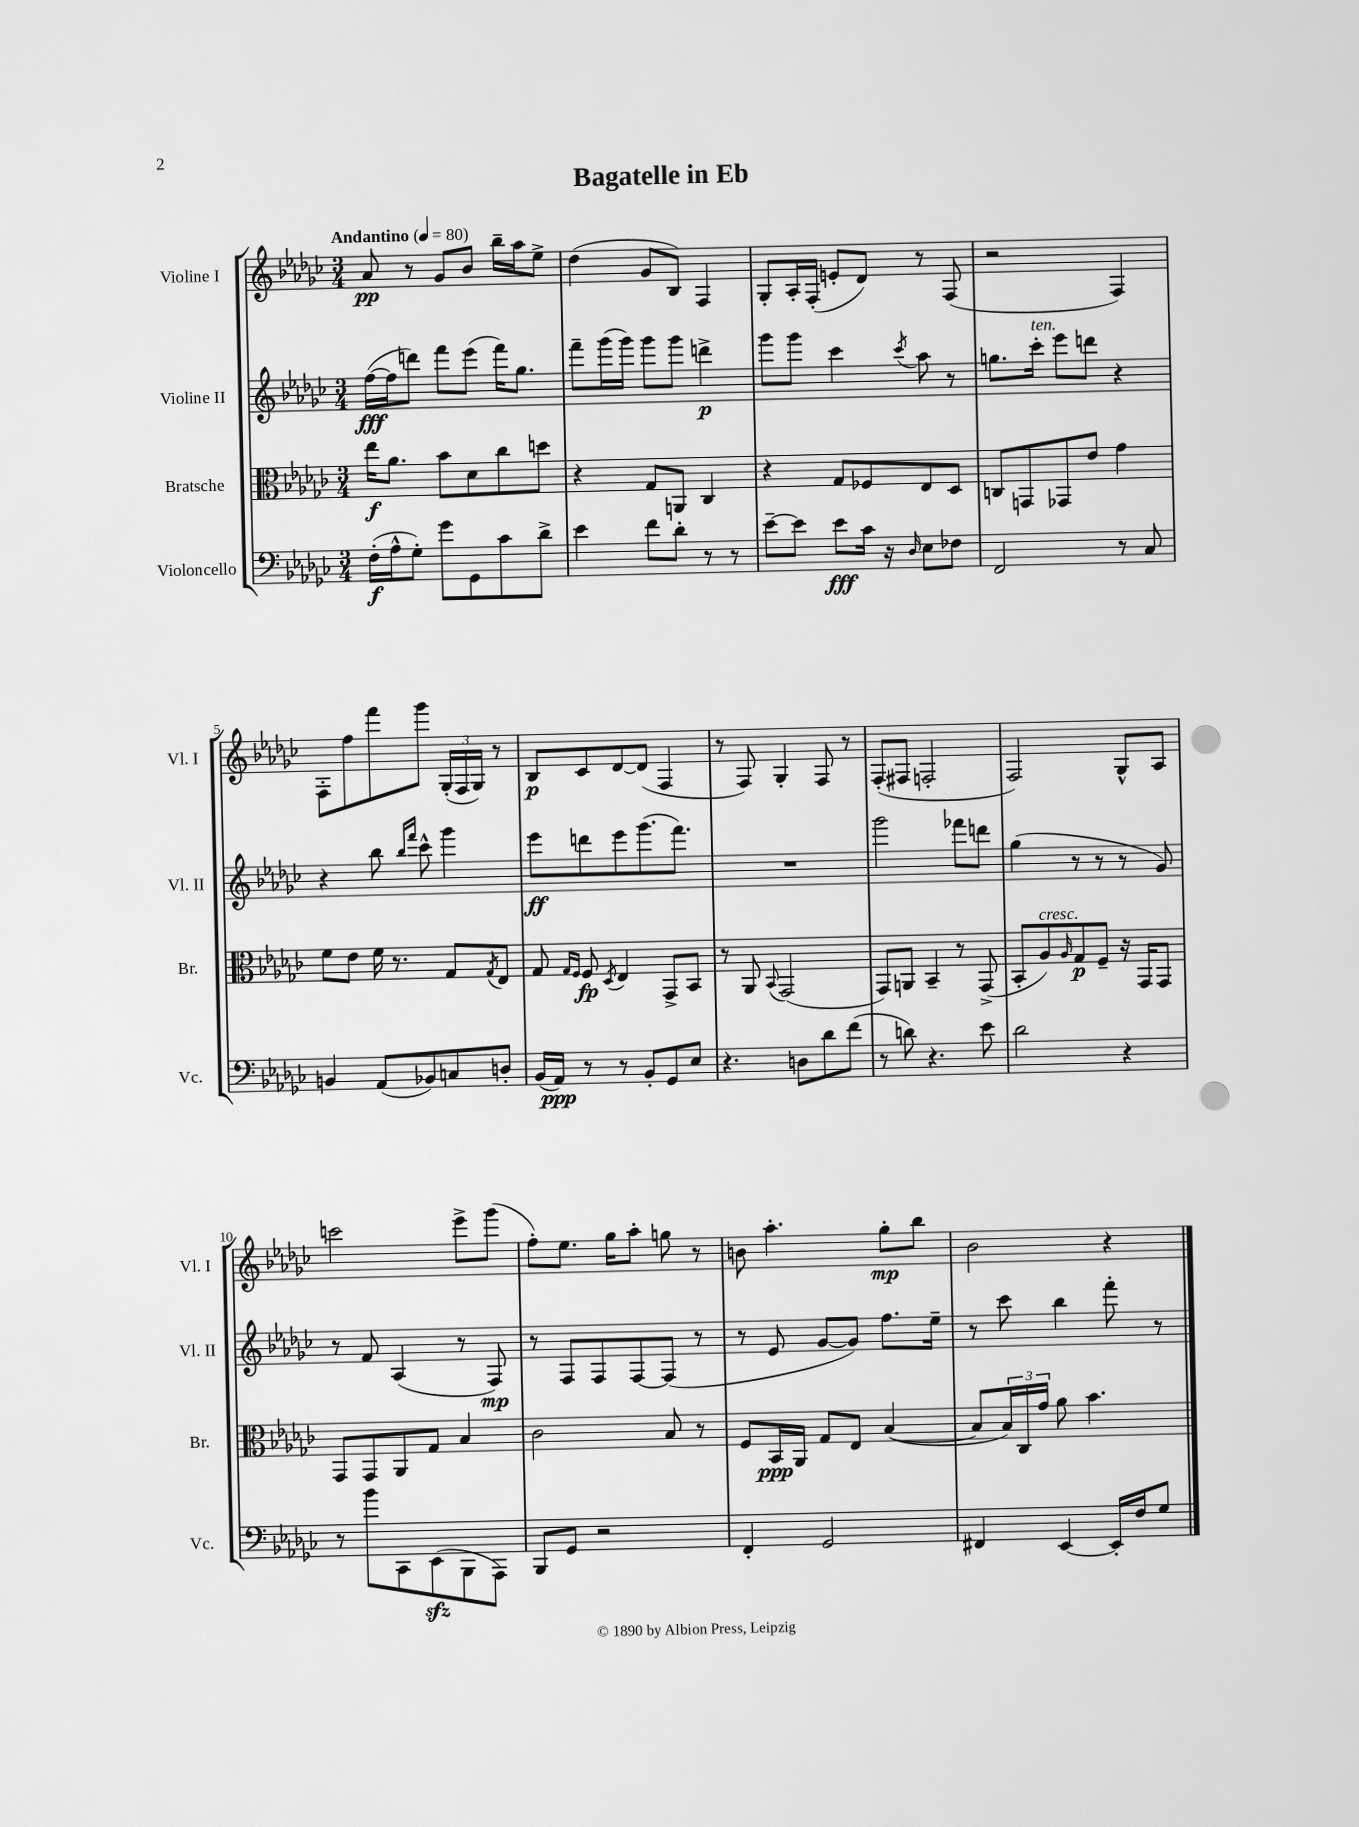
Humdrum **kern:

**kern	**dynam	**kern	**dynam	**kern	**dynam	**kern	**dynam
*part4	*part4	*part3	*part3	*part2	*part2	*part1	*part1
*staff4	*staff4	*staff3	*staff3	*staff2	*staff2	*staff1	*staff1
*I"Violoncello	*	*I"Bratsche	*	*I"Violine II	*	*I"Violine I	*
*I'Vc.	*	*I'Br.	*	*I'Vl. II	*	*I'Vl. I	*
*clefF4	*	*clefC3	*	*clefG2	*	*clefG2	*
*k[b-e-a-d-g-c-]	*	*k[b-e-a-d-g-c-]	*	*k[b-e-a-d-g-c-]	*	*k[b-e-a-d-g-c-]	*
*M3/4	*	*M3/4	*	*M3/4	*	*M3/4	*
*MM80	*	*MM80	*	*MM80	*	*MM80	*
=1	=1	=1	=1	=1	=1	=1	=1
!	!	!	!	!	!	!LO:TX:a:B:t=Andantino	!
(16F'\LL	f	16ee-\KL	f	([16ff\LL	fff	8a-/	pp
16A-^^\J	.	8.a-\J	.	16ff\J]	.	.	.
8G-'\J)	.	.	.	8dddn\J)	.	8r	.
8g-\L	.	8b-\L	.	8fff\L	.	8g-/L	.
8GG-\	.	8d-\	.	(8eee-\J	.	8b-/J	.
8c-\	.	8cc-\	.	16fff\KL)	.	16bb-~\LL	.
.	.	.	.	8.gg-\J	.	16aa-\J	.
8d-^\J	.	8ddn\J	.	.	.	8ee-^\J	.
=2	=2	=2	=2	=2	=2	=2	=2
4e-\	.	4r	.	8fff~\L	.	(4dd-\	.
.	.	.	.	(16ggg-\L	.	.	.
.	.	.	.	16ggg-\JJ)	.	.	.
8f\L	.	8G-/L	.	8ggg-\L	.	8g-/L	.
8d-'\J	.	8AAn/J	.	8ggg-\J	.	8B-/J)	.
8r	.	4C-/	.	4dddn^\	p	4F/	.
8r	.	.	.	.	.	.	.
=3	=3	=3	=3	=3	=3	=3	=3
[8e-~\L	.	4r	.	8ggg-\L	.	8G-'/L	.
8e-\J]	.	.	.	8ggg-\J	.	16A-'/L	.
.	.	.	.	.	.	(16F'/JJ	.
8e-\L	fff	8G-/L	.	4ccc-\	.	8en'/L	.
16c-\Jk	.	8F-X/	.	.	.	8d-/J)	.
16r	.	.	.	.	.	.	.
16qqD-/	.	.	.	8qccc-/	.	.	.
8E-\L	.	8E-/	.	8aa-\	.	8r	.
8F-X\J	.	8D-/J	.	8r	.	(8F/	.
=4	=4	=4	=4	=4	=4	=4	=4
2FF/	.	8Cn/L	.	8.ggn\L	.	2r	.
.	.	8GGn/	.	.	.	.	.
!	!	!	!	!LO:TX:a:i:t=ten.	!	!	!
.	.	.	.	16ccc-'\Jk	.	.	.
.	.	8GG-X/	.	8eee-\L	.	.	.
.	.	8e-/J	.	8dddn\J	.	.	.
8r	.	4g-\	.	4r	.	4F/)	.
8C-/	.	.	.	.	.	.	.
!!LO:LB:g=z
=5	=5	=5	=5	=5	=5	=5	=5
4BBn/	.	8f\L	.	4r	.	8F'\L	.
.	.	8e-\J	.	.	.	8ff\	.
(8AA-/L	.	16f\	.	8bb-\	.	8fff\	.
.	.	8.r	.	.	.	.	.
.	.	.	.	16qqbb-/LL	.	.	.
.	.	.	.	16qqfff/JJ	.	.	.
8BB-X/)	.	.	.	8ccc-^^\	.	8ggg-\J	.
8Cn/	.	8G-/L	.	4ggg-\	.	(24G-'/LL	.
.	.	.	.	.	.	24F/	.
.	.	.	.	.	.	24G-/JJ)	.
.	.	8qG-/	.	.	.	.	.
8Dn'/J	.	8E-/J	.	.	.	8r	.
=6	=6	=6	=6	=6	=6	=6	=6
(16BB-/LL	.	8G-/	.	8eee-\L	ff	8B-/L	p
16AA-/JJ)	ppp	.	.	.	.	.	.
.	.	16qqG-/LL	.	.	.	.	.
.	.	16qqF/JJ	.	.	.	.	.
8r	.	8F/	fp	8dddn\	.	8c-/	.
.	.	8qD-/	.	.	.	.	.
8r	.	4E-/	.	8eee-\	.	[8d-/	.
8BB-'/L	.	.	.	(8.ggg-\	.	(8d-/J]	.
8GG-/	.	8GG-^/L	.	.	.	4F/	.
.	.	.	.	8.fff\J)	.	.	.
8E-/J	.	8BB-/J	.	.	.	.	.
=7	=7	=7	=7	=7	=7	=7	=7
4.r	.	8r	.	2.r	.	8r	.
.	.	8AA-/	.	.	.	8F/)	.
.	.	8qqBB-/	.	.	.	.	.
.	.	(2GG-/	.	.	.	4G-'/	.
8Dn\L	.	.	.	.	.	.	.
8d-\	.	.	.	.	.	8F/	.
(8f\J	.	.	.	.	.	8r	.
=8	=8	=8	=8	=8	=8	=8	=8
8r	.	8GG-/L)	.	2ggg-\	.	(8F'/L	.
8dn\)	.	8AAn/J	.	.	.	8F#X/J	.
4.r	.	4BB-~/	.	.	.	2Fn'/	.
.	.	8r	.	8fff-X\L	.	.	.
8e-\	.	(8GG-^/	.	8dddn\J	.	.	.
=9	=9	=9	=9	=9	=9	=9	=9
2d-\	.	8BB-'/L	.	(4gg-\	.	2F/)	.
!	!	!LO:TX:a:i:t=cresc.	!	!	!	!	!
.	.	8A-/)	.	.	.	.	.
.	.	16qqA-/	.	.	.	.	.
.	.	8G-/	p	8r	.	.	.
.	.	8F~/J	.	8r	.	.	.
4r	.	16r	.	8r	.	8G-^^/L	.
.	.	16GG-/KL	.	.	.	.	.
.	.	8GG-/J	.	8g-/)	.	8A-/J	.
!!LO:LB:g=z
=10	=10	=10	=10	=10	=10	=10	=10
8r	.	8GG-/L	.	8r	.	2cccn\	.
8b-\L	.	8GG-/	.	8f/	.	.	.
8CC-\	.	8AA-/	.	(4A-/	.	.	.
(8EE-zz\	.	8G-/J	.	.	.	.	.
8BBB-\	.	4B-/	.	8r	.	8eee-^\L	.
8AAA-\J)	.	.	.	8F/)	mp	(8ggg-\J	.
=11	=11	=11	=11	=11	=11	=11	=11
8BBB-/L	.	2c-\	.	8r	.	8ff'\L)	.
8GG-/J	.	.	.	8F/L	.	8.ee-\J	.
2r	.	.	.	8F/	.	.	.
.	.	.	.	.	.	16gg-\KL	.
.	.	.	.	[8F/	.	8aa-'\J	.
.	.	8B-/	.	(8F/J]	.	8ggn\	.
.	.	8r	.	8r	.	8r	.
=12	=12	=12	=12	=12	=12	=12	=12
4FF'/	.	8F/L	.	8r	.	8bn\	.
.	.	16BB-/L	ppp	8e-/	.	4.aa-'\	.
.	.	16AA-/JJ	.	.	.	.	.
2GG-/	.	8G-/L	.	[8g-/L	.	.	.
.	.	8E-/J	.	8g-/J])	.	.	.
.	.	([4B-/	.	8.ff\L	.	8gg-'\L	mp
.	.	.	.	.	.	8bb-\J	.
.	.	.	.	16ee-~\Jk	.	.	.
=13	=13	=13	=13	=13	=13	=13	=13
4FF#X/	.	8B-/L]	.	8r	.	2b-\	.
.	.	24B-/L)	.	8ccc-\	.	.	.
.	.	24C-/	.	.	.	.	.
.	.	24g-/JJ	.	.	.	.	.
[4EE-/	.	8a-\	.	4bb-\	.	.	.
.	.	4.b-\	.	.	.	.	.
16EE-'/LL]	.	.	.	8fff'\	.	4r	.
16F/J	.	.	.	.	.	.	.
8G-/J	.	.	.	8r	.	.	.
==	==	==	==	==	==	==	==
*-	*-	*-	*-	*-	*-	*-	*-
